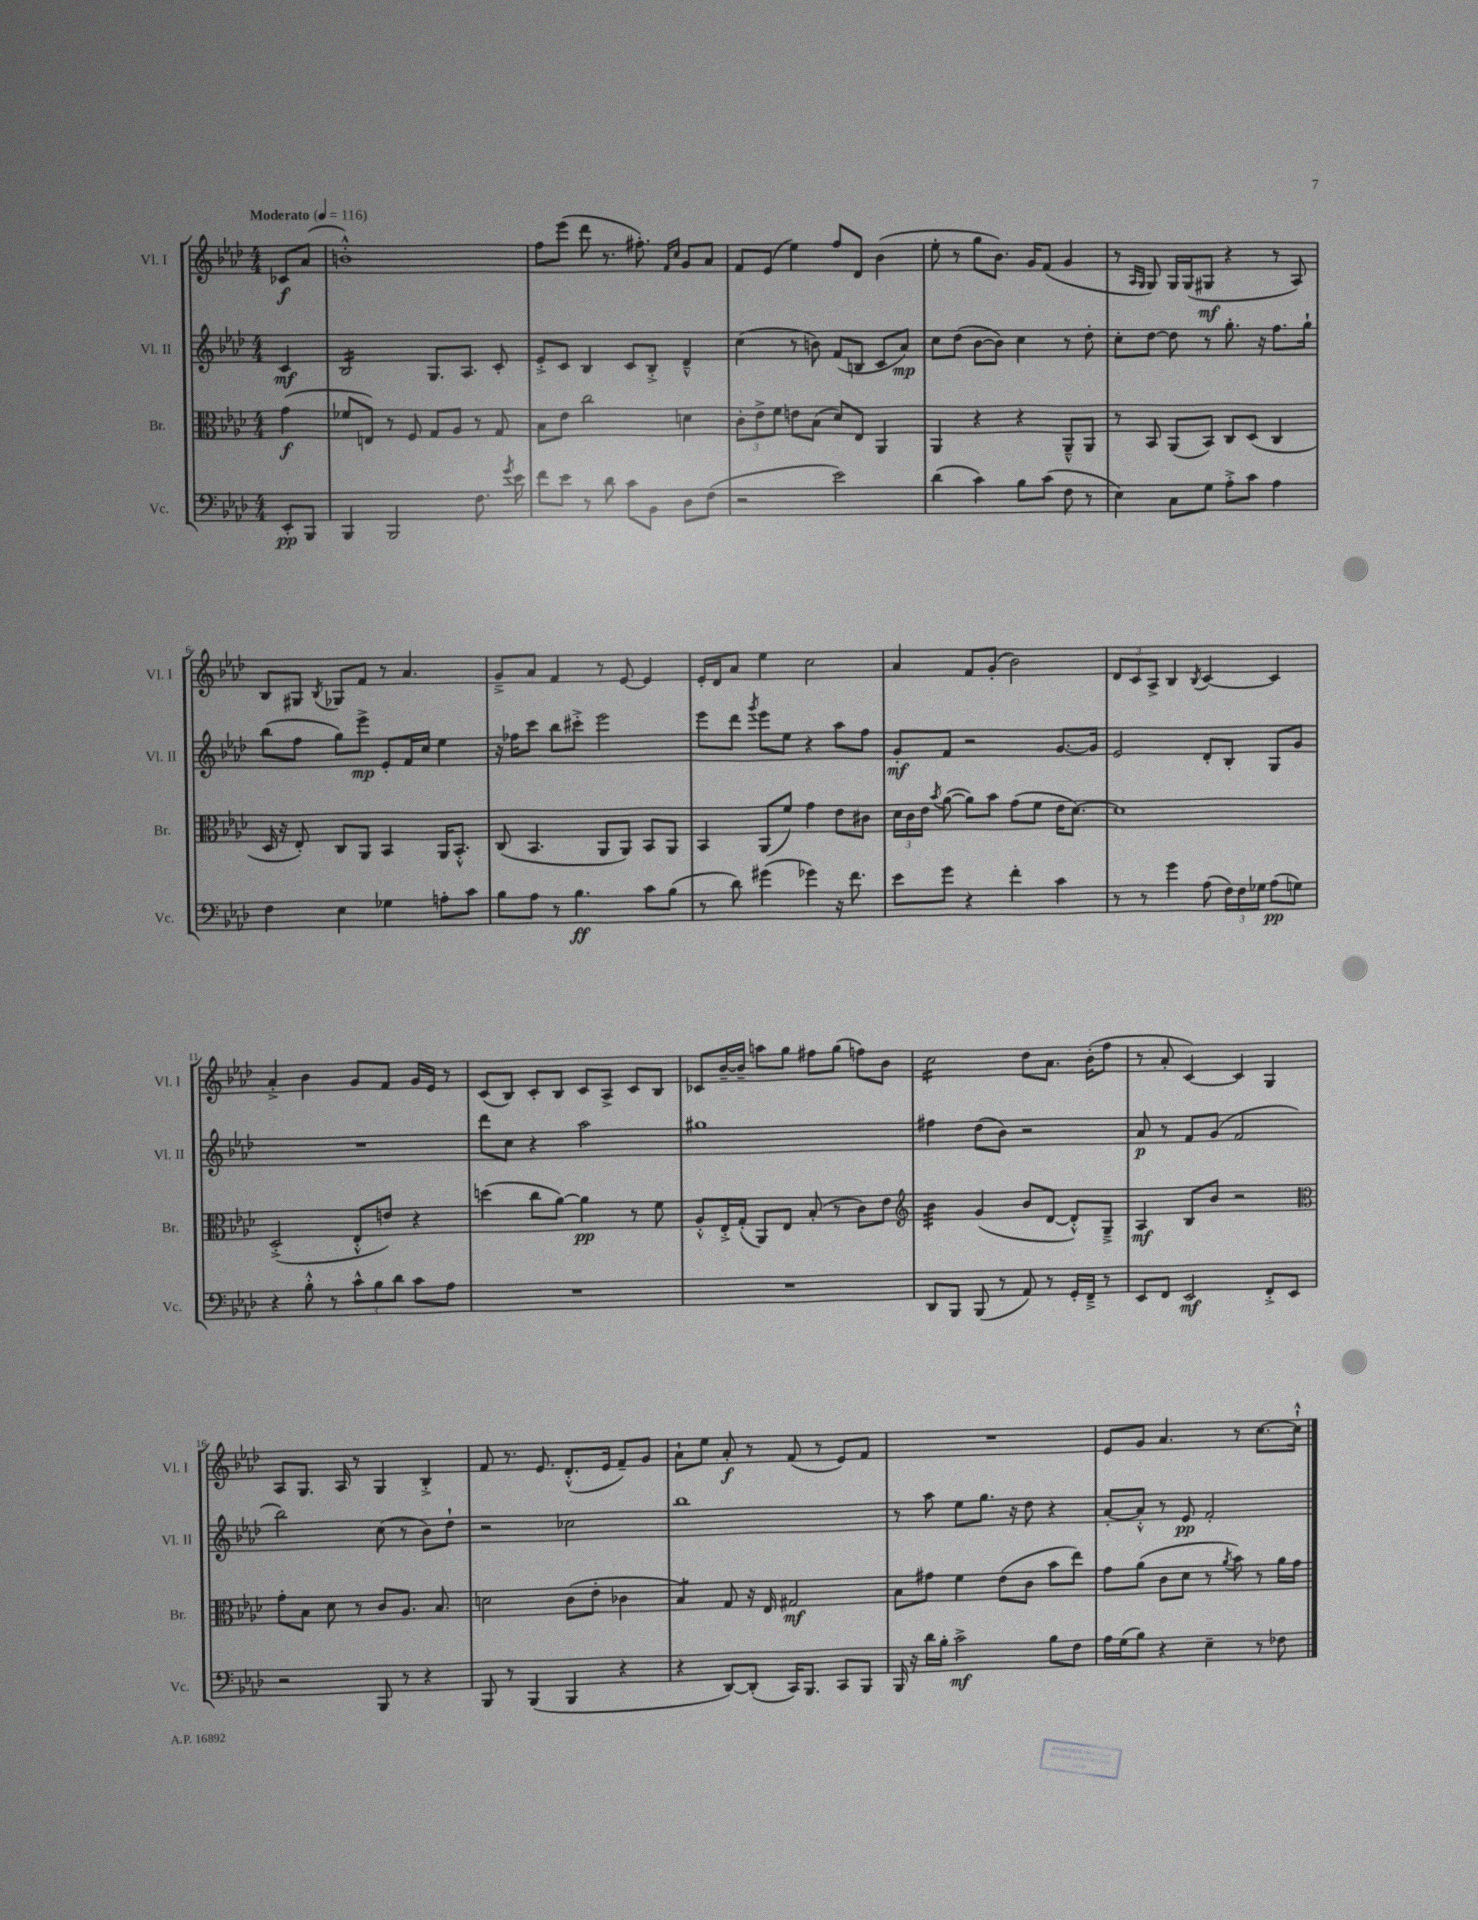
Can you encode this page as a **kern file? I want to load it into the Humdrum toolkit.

**kern	**kern	**kern	**kern
*staff4	*staff3	*staff2	*staff1
*clefF4	*clefC3	*clefG2	*clefG2
*k[b-e-a-d-]	*k[b-e-a-d-]	*k[b-e-a-d-]	*k[b-e-a-d-]
*M4/4	*M4/4	*M4/4	*M4/4
*MM116	*MM116	*MM116	*MM116
8EE-'	(4g	4c	8c-
8BBB-	.	.	(8a-
=	=	=	=
4BBB-	8f-	2B-	1b'^^)
.	8E)	.	.
2BBB-	8r	.	.
.	8F	.	.
.	8G	8.G	.
.	8A-	.	.
.	.	8.A-	.
8.F	8r	.	.
.	8G	8c'	.
8qg	.	.	.
16e-	.	.	.
=	=	=	=
8f	8B-	8e-'^	8ff
8e-	8e-	8c	(8eee-
8r	2cc	4B-	8ddd-
8d-	.	.	8.r
8c	.	8c	.
.	.	.	8.ff#')
8BB-	.	8B-'^	.
.	.	.	16qqf
.	.	.	16qqcc
8D-	4d	4d-~^^	8g
(8F	.	.	8a-
=	=	=	=
2r	12c'	(4cc	8f
.	12e-^	.	.
.	.	.	(8e-
.	12f	.	.
.	8e	8r	4ee-)
.	(8B-	8b)	.
2e-)	8d-)	(8f	8ff
.	8E-	8B	8d-
.	4AA-	8c	(4b-
.	.	8a-)	.
=	=	=	=
(4d-	4AA-	8cc	8ee-'
.	.	(8dd-	8r
4c)	4r	[8b-	8gg
.	.	8b-])	8.b-)
8B-	4r	4cc	.
.	.	.	16g
(8c	.	.	(8f
8F	8AA-~^^	8r	4g
8r	8AA-	8dd-'	.
=	=	=	=
4E-)	8r	8cc'	8r
.	.	.	16qqA-
.	.	.	16qqG
.	8BB-	[8dd-	8G)
8C	(8AA-	8dd-]	16G
.	.	.	(16G
8G	8BB-)	8r	8G#
8A-'^	8C	8.gg'	4r
8c	(8D-	.	.
.	.	16r	.
4A-	4C	8.ff	8r
.	.	.	8A-)
.	.	16gg`	.
=	=	=	=
4F	16D-	(8bb-	8B-
.	16r	.	.
.	8E-')	8ff	8G#
.	.	.	8qB-
4E-	8C	8gg)	8G-
.	8AA-	8eee-^	8f
4G-	4BB-	8e-'	8r
.	.	16f	4.a-
.	.	16cc	.
8A'	16AA-	4ee-	.
.	8.BB-'^^	.	.
8c	.	.	.
=	=	=	=
8B-	(8C	16r	8g~^
.	.	16ff-	.
8A-	4.BB-	8ccc	8a-
8r	.	8bb-	4f
4.B-	.	8ccc#'^	.
.	8AA-	2eee-	8r
.	8AA-)	.	[8e-
8c	8BB-	.	4e-]
(8B-	8AA-	.	.
=	=	=	=
8r	4BB-	8eee-	16e-'
.	.	.	16d-
8d-)	.	8ddd-	8a-
.	.	8qggg	.
(4g#	(8AA-	8eee-	4ee-
.	8f)	8ee-	.
4g-)	4g	4r	2cc
16r	8e-	8aa-	.
8.f	.	.	.
.	8c#	8ff	.
=	=	=	=
8e-	24d-	8g'	4a-
.	24c	.	.
.	24e-	.	.
.	8qb-	.	.
8g	([8a-	8f	.
4r	8a-])	2r	8f
.	8b-	.	(8g'
4f'	(8g	.	2b-)
.	8f	.	.
4c	16e-	[8.g	.
.	[8.d-)	.	.
.	.	16g]	.
=	=	=	=
8r	1d-]	2e-	12d-
.	.	.	12c
8r	.	.	.
.	.	.	12A-^
4g	.	.	4B-
.	.	.	8qB-
(8A-	.	8d-'	[4c
24F)	.	8B-'	.
24F	.	.	.
24G-	.	.	.
(8A-	.	8G	4c]
8G)	.	8g	.
=	=	=	=
4r	(2D-'^	1r	4a-'^
8B-'^^	.	.	4b-
8r	.	.	.
12c^^	8E-'^^	.	8g
12B-	.	.	.
.	8e)	.	8f
12d-	.	.	.
8c	4r	.	16g
.	.	.	16e-
8A-	.	.	8r
=	=	=	=
1r	(4dd	8ddd-	(8c
.	.	8cc	8B-)
.	8cc	4r	8c'
.	[8a-)	.	8B-
.	4a-]	2aa-	8c
.	.	.	8A-^
.	8r	.	8c
.	8f	.	8B-
=	=	=	=
1r	8A-'^^	1gg#	8c-
.	16E-'^	.	[16b-~
.	(16G'	.	16b-~]
.	8AA-)	.	8aa
.	8E-	.	8gg
.	(8B-'	.	8ff#
.	8r	.	(8gg
.	8c)	.	8ff)
.	8e-	.	8b-
=	=	=	=
*	*clefG2	*	*
8DD-	4b-	4ff#	2cc
8BBB-	.	.	.
(8BBB-	(4g	(8dd-	.
8r	.	8b-)	.
8AA-)	8b-	2r	8dd-
8r	[8d-	.	8.a-
16GG'	8d-'^^])	.	.
16FF~^	.	.	(16b-'
8r	8G~^	.	8ff
=	=	=	=
8EE-	4A-	8a-	8r
8FF	.	8r	8a-'
2EE-	8B-	8f	[4c)
.	8b-	(8g	.
.	2r	2f	4c]
8FF'^	.	.	4G
8EE-	.	.	.
=	=	=	=
*	*clefC3	*	*
2r	8g'	2bb-)	8A-
.	8B-	.	8.G
.	8d-	.	.
.	.	.	16A-
.	8r	.	8r
8BBB-	8c	(8cc	4G
8r	8.A-	8r	.
4r	.	8b-)	4B-'^
.	8.B-	.	.
.	.	8dd-`	.
=	=	=	=
8BBB-	2d	2r	8f
8r	.	.	8.r
(4BBB-	.	.	.
.	.	.	8.e-
4BBB-	(8c	2cc-	(8.d-'^^
.	8e-'	.	.
.	.	.	16e-
4r	4c-	.	8f~)
.	.	.	8g
=	=	=	=
4r	4B-)	1bb-	8a-`
.	.	.	8ee-
[8DD-)	8G	.	8a-'
(8DD-']	16r	.	8r
.	16E-	.	.
16CC)	2G#	.	(8f
8.BBB-	.	.	.
.	.	.	8r
8CC	.	.	8e-)
8BBB-	.	.	8f
=	=	=	=
16BBB-	8B-	8r	1r
16r	.	.	.
16d-	8g#	8aa-	.
16B-'	.	.	.
2c^	4f	8ee-	.
.	.	8.gg	.
.	(8e-	.	.
.	.	16r	.
.	8c	8dd-	.
8B-	8b-	4r	.
8F	8ee-)	.	.
=	=	=	=
16A-	8g	[8a-'	8e-
(16G	.	.	.
8B-)	(8a-	8a-'^^]	8g
4r	8c	8r	4.a-
.	8d-	8e-	.
4E-~	8r	2f'	.
.	8qa-	.	.
.	8b-)	.	8r
8r	8r	.	[8.cc
8F-	16a-	.	.
.	16g	.	16cc`^^]
==	==	==	==
*-	*-	*-	*-
